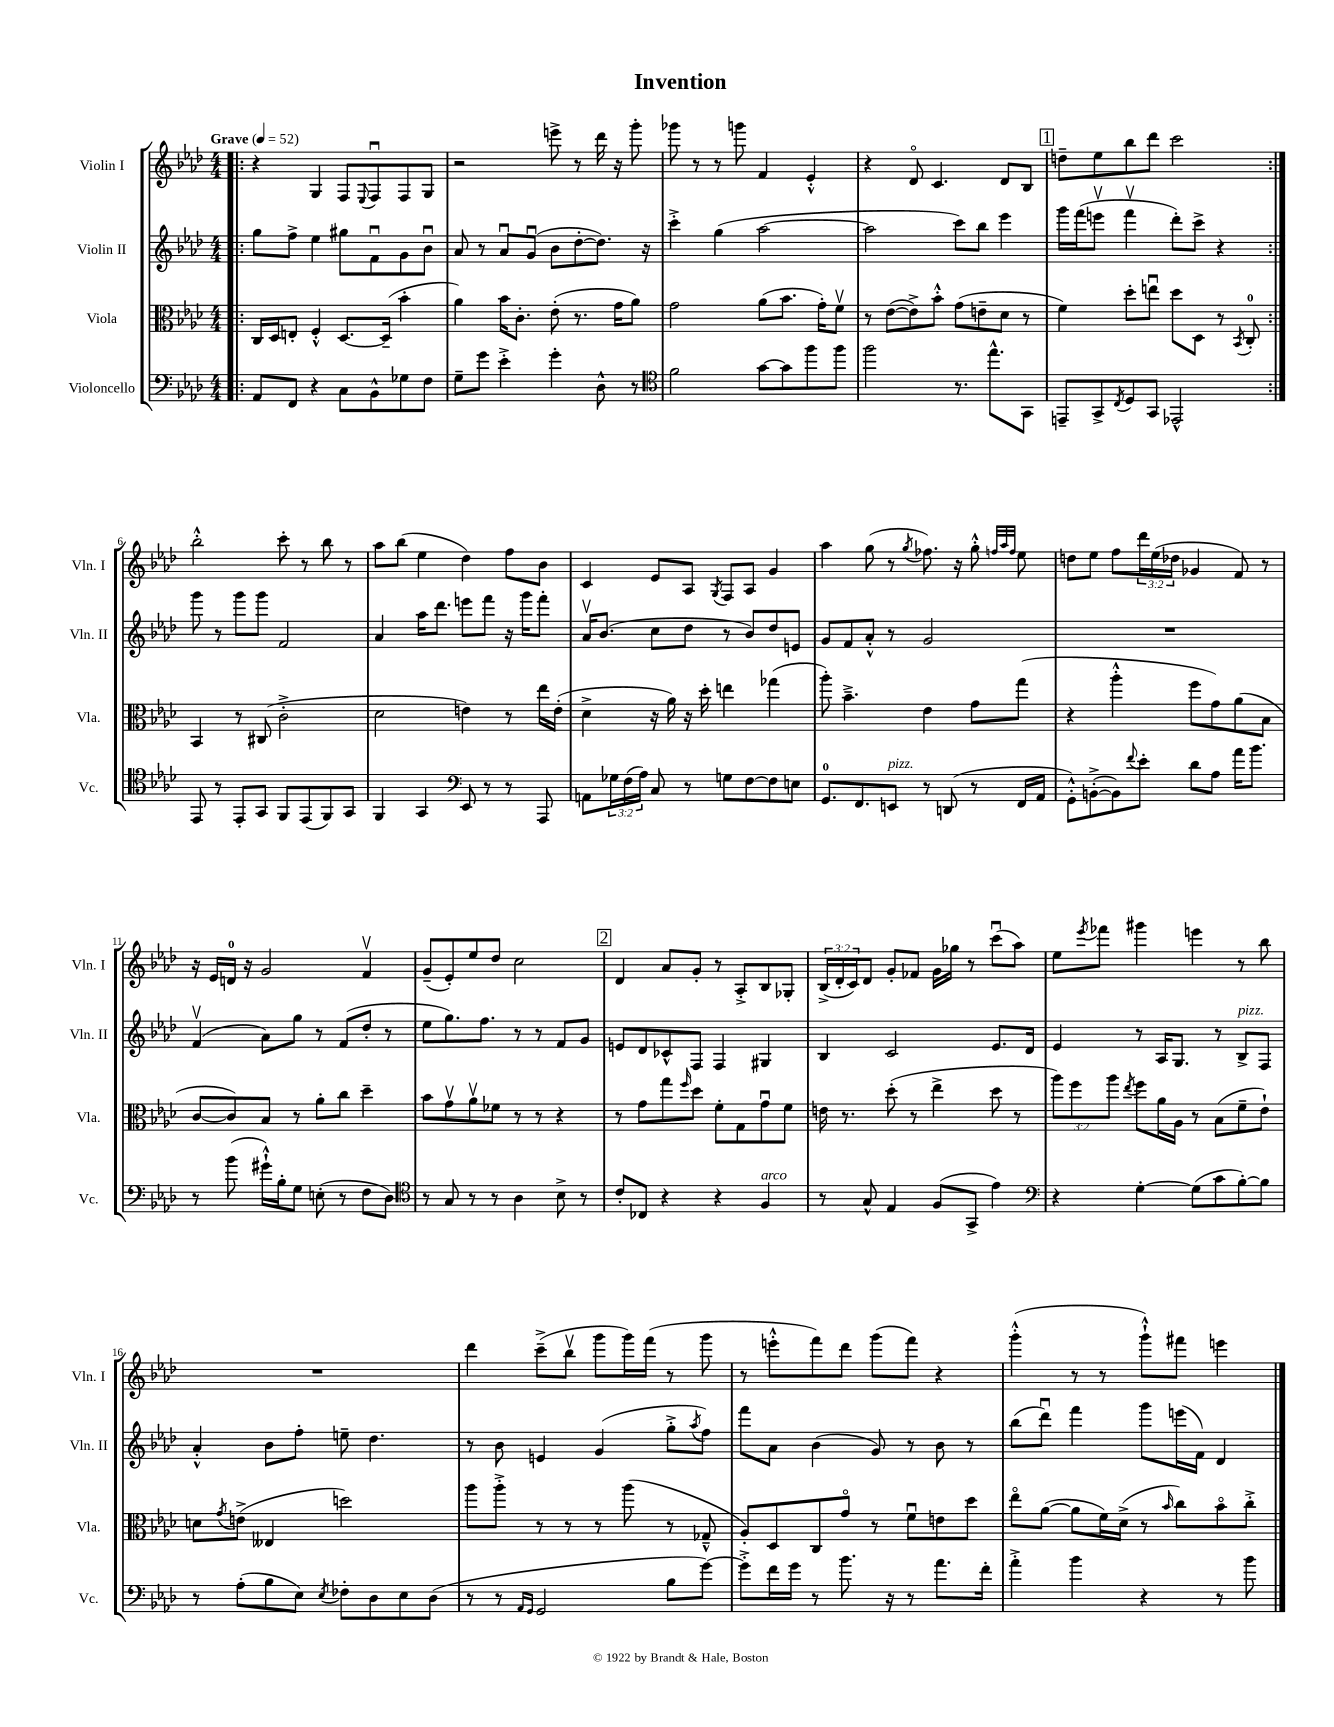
\header { title = "Invention" }
<<
\new StaffGroup <<
\new Staff = "s0" \with { instrumentName = "Violin I" shortInstrumentName = "Vln. I" } {
    \clef treble \key aes \major \numericTimeSignature \time 4/4 \override Staff.TupletNumber.text = #tuplet-number::calc-fraction-text \tempo "Grave" 4 = 52
    \repeat volta 2 { \bar ".|:" r4 g4 f8 \appoggiatura { ees8 } f8\downbow f8 g8 |
    r2 e'''8-> r8 des'''16 r16 g'''8-. |
    ges'''8 r8 r8 g'''8 f'4 ees'4-.-^ |
    r4 des'8\flageolet c'4. des'8 bes8 |
    \mark \markup { \box "1" } d''8-- ees''8 bes''8 des'''8 c'''2 | }
    bes''2-.-^ c'''8-. r8 bes''8 r8 |
    aes''8 bes''8( ees''4 des''4) f''8 bes'8 |
    c'4 ees'8 aes8 \acciaccatura { g8 } f8 aes8 g'4 |
    aes''4 g''8( r8 \acciaccatura { g''8 } fes''8.) r16 g''8-.-^ \grace { f''32 aes''32 f''32 } ees''8 |
    d''8 ees''8 f''8 \tuplet 3/2 { des'''16 ees''16( des''16 } ges'4 f'8) r8 |
    r16 ees'16 d'16-0 r16 g'2 f'4\upbow |
    g'8--( ees'8-.) ees''8 des''8 c''2 |
    \mark \markup { \box "2" } des'4 aes'8 g'8-. r8 aes8-.-> bes8 ges8-. |
    \tuplet 3/2 { bes16->( des'16-. c'16) } des'8 g'8-. fes'8 g'16 ges''16 r8 c'''8\downbow( aes''8) |
    ees''8 \acciaccatura { ees'''8 } fes'''8 gis'''4 e'''4 r8 bes''8 |
    R1 |
    des'''4 c'''8--->( bes''8\upbow g'''8 g'''16) f'''16( r8 g'''8 |
    r8 e'''8-.-^ f'''8) des'''8 g'''8( f'''8) r4 |
    g'''4-.-^( r8 r8 g'''8-!-^) fis'''8 e'''4 \bar "|." |
}
\new Staff = "s1" \with { instrumentName = "Violin II" shortInstrumentName = "Vln. II" } {
    \clef treble \key aes \major \numericTimeSignature \time 4/4
    \repeat volta 2 { \bar ".|:" g''8 f''8-> ees''4 gis''8 f'8\downbow g'8 bes'8\downbow |
    aes'8 r8 aes'8\downbow g'8\downbow( bes'8 des''8~-. des''8.) r16 |
    c'''4-.-> g''4( aes''2~ |
    aes''2 c'''8) bes''8 ees'''4 |
    \mark \markup { \box "1" } g'''16 f'''16( e'''8\upbow f'''4\upbow des'''8-.) c'''8-> r4 | }
    g'''8 r8 g'''8 g'''8 f'2 |
    aes'4 aes''16 des'''8. e'''8 f'''8 r16 g'''16 f'''8-. |
    aes'16\upbow bes'8.( c''8 des''8 r8 bes'8) des''8 e'8 |
    g'8 f'8 aes'8-.-^ r8 g'2 |
    R1 |
    f'4\upbow( aes'8) g''8 r8 f'8( des''8-. r8 |
    ees''8 g''8.) f''8. r8 r8 f'8 g'8 |
    \mark \markup { \box "2" } e'8 des'8 ces'8-^ f8 f4 gis4 |
    bes4 c'2 ees'8. des'16 |
    ees'4 r8 aes16 g8. r8 bes8->^\markup { \italic "pizz." } f8 |
    aes'4-.-^ bes'8 f''8-. e''8-- des''4. |
    r8 bes'8 e'4 g'4( g''8-.-> \acciaccatura { aes''8 } f''8) |
    f'''8 aes'8 bes'4( g'8) r8 bes'8 r8 |
    bes''8( des'''8\downbow) f'''4 g'''8 e'''16( f'16) des'4 \bar "|." |
}
\new Staff = "s2" \with { instrumentName = "Viola" shortInstrumentName = "Vla." } {
    \clef alto \key aes \major \numericTimeSignature \time 4/4 \override Staff.TupletNumber.text = #tuplet-number::calc-fraction-text
    \repeat volta 2 { \bar ".|:" c16 des16 e8-. f4-.-^ des8.~ des16--( bes'4-. |
    aes'4) bes'16 c'8.-. ees'8-.( r8. g'16 aes'8) |
    g'2 aes'8( bes'8. g'16-.) f'8\upbow |
    r8 ees'8~( ees'8->) bes'8-.-^ g'8( e'8-- des'8 r8 |
    \mark \markup { \box "1" } f'4) des''8-. e''8\downbow des''8 des8 r8 \acciaccatura { bes,8 } c8-0-. | }
    bes,4 r8 cis8( c'2-.-> |
    des'2 e'4) r8 ees''16 e'16-.( |
    des'4-> r16 aes'16) r16 des''16-. e''4 ges''4( |
    aes''8-.) bes'4.---> ees'4 g'8 g''8( |
    r4 aes''4-.-^ f''8 g'8) aes'8( bes8 |
    c'8~ c'8) bes8 r8 aes'8-. c''8 des''4-- |
    bes'8 g'8\upbow aes'8\upbow fes'8 r8 r8 r4 |
    \mark \markup { \box "2" } r8 g'8 g''8 \grace { f''16 } des''8 f'8-. g8 g'8\downbow f'8 |
    e'16 r8. des''8-.( r8 ees''4-> des''8 r8 |
    \tuplet 3/2 { aes''8) f''8 aes''8 } \acciaccatura { ees''8 } f''8 aes'16 aes16 r8 bes8( f'8-- ees'8-!) |
    d'8 \acciaccatura { g'8 } e'8->( eeses4 d''2) |
    aes''8 aes''8-.-> r8 r8 r8 aes''8( r8 ges8---^ |
    aes8-.) des8 c8 g'8\flageolet r8 f'8\downbow e'8 des''8 |
    ees''8\flageolet aes'8~( aes'8 f'16) des'16->( r8 \grace { bes'16 } c''8) bes'8\flageolet c''8-.-> \bar "|." |
}
\new Staff = "s3" \with { instrumentName = "Violoncello" shortInstrumentName = "Vc." } {
    \clef bass \key aes \major \numericTimeSignature \time 4/4 \override Staff.TupletNumber.text = #tuplet-number::calc-fraction-text
    \repeat volta 2 { \bar ".|:" aes,8 f,8 r4 c8 bes,8-^ ges8 f8 |
    g8-- g'8 ees'4-.-> g'4-. des8-^ r8 |
    \clef tenor f'2 g'8~ g'8 f''8 f''8 |
    f''2 r8. ees''8.-^ g,8 |
    \mark \markup { \box "1" } e,8-- g,8-> \acciaccatura { c8 } des8 g,8 ees,2-^ | }
    ees,8 r8 ees,8-. g,8 f,8 ees,8( f,8) g,8 |
    f,4 g,4 \clef bass ees,8 r8 r8 aes,,8 |
    a,8 \tuplet 3/2 { ges16 f16( aes16) } c8 r8 g8 f8~ f8 e8 |
    g,8.-0 f,8. e,8^\markup { \italic "pizz." } r8 d,8( r8 f,16 aes,16 |
    g,8-.-^) b,8~-.->( b,8) \appoggiatura { f'8 } ees'8-. des'8 aes8 aes'16 bes'8. |
    r8 bes'8( gis'16-!-^) bes16-. g8 e8-.( r8 f8 des8) |
    \clef tenor r8 g8 r8 r8 aes4 bes8-> r8 |
    \mark \markup { \box "2" } c'8-. ces8 r4 r4 f4^\markup { \italic "arco" } |
    r8 g8-^ ees4 f8( g,8-> ees'4) |
    \clef bass r4 g4~-. g8( c'8 bes8~-.) bes8 |
    r8 aes8-.( bes8 ees8) \acciaccatura { ees8 } fes8-. des8 ees8 des8( |
    r8 r8 \grace { aes,16 g,16 } g,2 bes8 g'8~) |
    g'8-.-> f'16 g'16 r8 bes'8. r16 r8 aes'8. f'16-. |
    aes'4-.-> bes'4 r4 r8 bes'8 \bar "|." |
}
>>
>>
